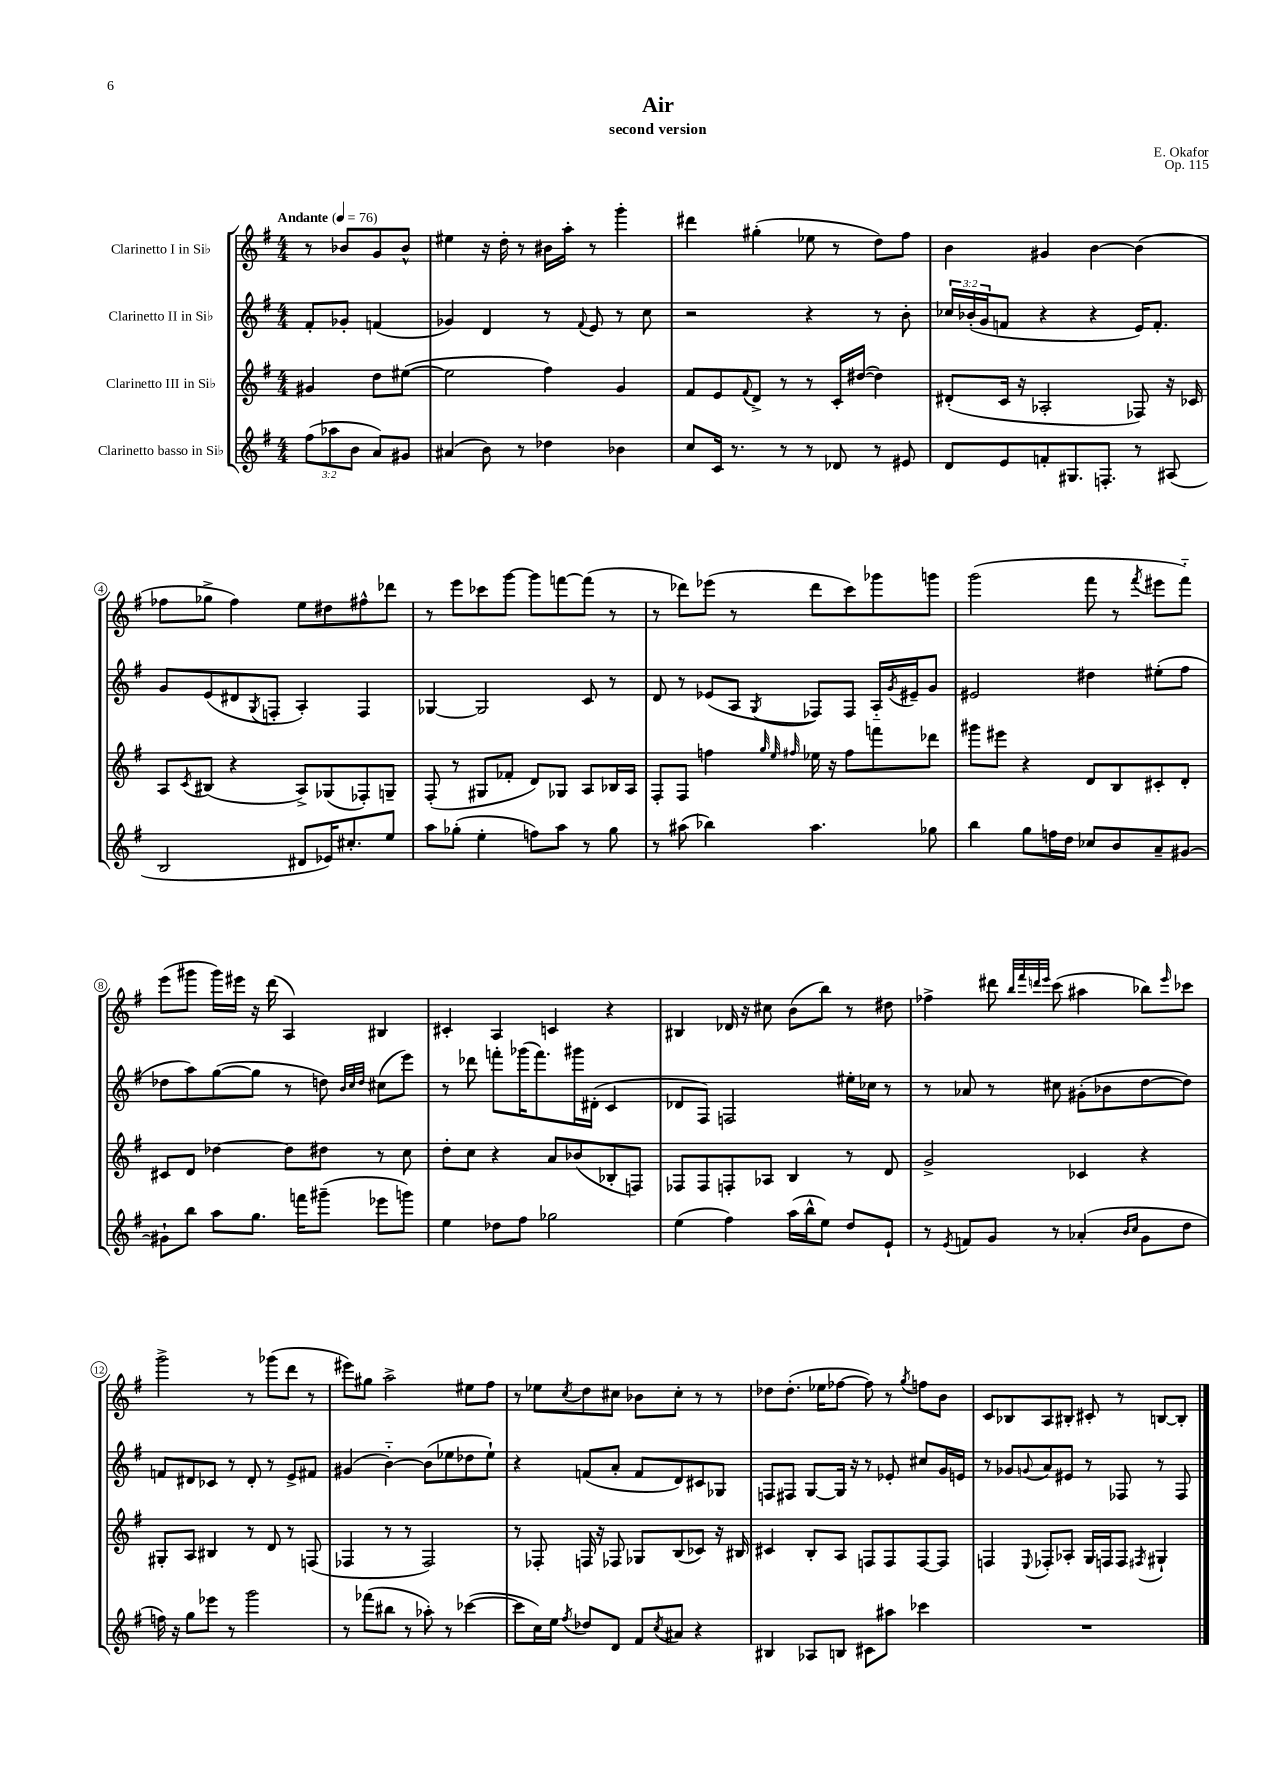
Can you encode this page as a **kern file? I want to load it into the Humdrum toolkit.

**kern	**kern	**kern	**kern
*staff4	*staff3	*staff2	*staff1
*clefG2	*clefG2	*clefG2	*clefG2
*k[f#]	*k[f#]	*k[f#]	*k[f#]
*M4/4	*M4/4	*M4/4	*M4/4
*MM76	*MM76	*MM76	*MM76
(12ff#	4g#	8f#'	8r
12aa-	.	.	.
.	.	8g-'	8b-
12b	.	.	.
8a)	8dd	(4f	8g
8g#	([8ee#	.	8b-^^
=	=	=	=
(4a#	2ee#]	4g-)	4ee#
8b)	.	4d	16r
.	.	.	16dd'
8r	.	.	8r
4dd-	4ff#)	8r	16b#
.	.	.	16aa'
.	.	8qqf#	.
.	.	8e	8r
4b-	4g	8r	4ggg'
.	.	8cc	.
=	=	=	=
8cc	8f#	2r	4ddd#
16c	8e	.	.
8.r	.	.	.
.	8qqf#	.	.
.	8d^	.	(4gg#'
8r	8r	.	.
8r	8r	4r	8ee-
8d-	16c'	.	8r
.	([16dd#	.	.
8r	4dd#])	8r	8dd)
8e#	.	8b'	8ff#
=	=	=	=
8d	(8d#'	24cc-	4b
.	.	(24b-'	.
.	.	24g	.
8e	16c	8f	.
.	16r	.	.
8f'	2A-'	4r	4g#
8.G#	.	.	.
.	.	4r	[4b
8.F'	.	.	.
8r	8F-)	16e)	(4b]
.	.	8.f'	.
(8A#	16r	.	.
.	16c-	.	.
=	=	=	=
2B	8A	8g	8ff-
.	8qc	.	.
.	(8B#	(8e	8gg-^
.	4r	8d#	4ff-)
.	.	8qG	.
.	.	8F'	.
8d#	8A^)	4A')	8ee
16e-)	(8G-	.	8dd#
8.cc#'	.	.	.
.	8F-')	4F	8ff#^^
8ee	8G~	.	8ddd-
=	=	=	=
8aa	(8F#'	[4G-	8r
(8gg-'	8r	.	8eee
4ee'	8G#	2G-]	8ccc-
.	8f-'	.	[8ggg
8ff)	8d)	.	8ggg]
8aa	8G-	.	[8fff
8r	8A	8c	(8fff]
8gg-	16B-	8r	8r
.	16A	.	.
=	=	=	=
8r	8F#'	8d	8r
(8aa#	8F#	8r	8ddd-)
4bb-)	4ff	(8e-	(8eee-
.	.	8A	8r
.	32qqgg	.	.
.	32qqee	.	.
.	32qqff#	8qG	.
4.aa#	16ee-	8F-)	8ddd-
.	16r	.	.
.	8ff#	8F-	8ccc)
.	8fff	16A'~	8ggg-
.	.	8qg	.
.	.	16e#~	.
8gg-	8ddd-	8g	8ggg
=	=	=	=
4bb	8ggg#	2e#	(2ggg
.	8eee#	.	.
8gg	4r	.	.
16ff	.	.	.
16dd	.	.	.
8cc-	8d	4dd#	8fff#
8b	8B	.	8r
.	.	.	8qfff#
8a~	8c#'	(8ee#'	8eee#
[8g#	8d'	8ff#	8fff#'~)
=	=	=	=
8g#`]	8c#	8dd-	(8eee
8bb	8d	8aa)	8ggg#
8aa	[4dd-	([8gg	16ggg#)
.	.	.	16eee#
8.gg	.	8gg]	16r
.	.	.	(16ddd
.	8dd-]	8r	4A)
16fff	.	.	.
(8ggg#~	8dd#	8dd)	.
.	.	32qqb	.
.	.	32qqcc	.
.	.	32qqdd	.
8eee-	8r	(8cc#	4B#
8ggg)	8cc	8eee)	.
=	=	=	=
4ee	8dd'	8r	4c#'
.	8cc	8ddd-	.
8dd-	4r	8fff'	4A
8ff#	.	(16ggg-	.
.	.	8.fff)	.
2gg-	8a	.	4c
.	(8b-	16ggg#	.
.	.	(16d#'	.
.	8B-'	4c	4r
.	8F)	.	.
=	=	=	=
(4ee	8F-	8d-	4B#
.	8F-	8F#)	.
4ff#)	8F'	2F	16d-
.	.	.	16r
.	8A-	.	8cc#
(16aa	4B	.	(8b
16bb^^	.	.	.
8ee)	.	.	8bb)
8dd	8r	16ee#'	8r
.	.	16cc-	.
8e`	8d	8r	8dd#
=	=	=	=
8r	2g^	8r	4ff-^
8qe	.	.	.
8f	.	8a-	.
8g	.	8r	8ddd#
.	.	.	32qqbb
.	.	.	32qqfff#
.	.	.	32qqddd
.	.	.	32qqeee
8r	.	8cc#	(8ccc
(4a-'	4c-	(8g#'	4aa#
.	.	8b-	.
16qqb	.	.	.
16qqcc	.	.	.
8g	4r	[8dd	8bb-)
.	.	.	16qqeee
8dd	.	8dd])	8ccc-
=	=	=	=
16ff)	8G#'	8f	2ggg^
16r	.	.	.
8gg	8A	8d#	.
8eee-	4B#	8c-	.
8r	.	8r	.
2ggg	8r	8d#'	8r
.	8d	8r	(8ggg-
.	8r	8e^	8ddd
.	(8F	8f#	8r
=	=	=	=
8r	4F-	(4g#	8eee#)
(8fff-	.	.	8gg#
8bb#	8r	[4b'~)	2aa^
8r	8r	.	.
8aa-')	2F-)	(8b]	.
8r	.	8ee-	.
([4ccc-	.	8dd-	8ee#
.	.	8ee-`)	8ff#
=	=	=	=
8ccc-]	8r	4r	8r
16cc)	8F-'	.	8ee-
16ee	.	.	.
8qff#	.	.	8qcc
8dd-	16F	(8f	8dd
.	16r	.	.
8d	8F-	8a'	8cc#
8f#	8G-	8f	8b-
8qcc	.	.	.
8a#	(8B	8d)	8cc#'
4r	8c-)	8c#	8r
.	16r	8G-	8r
.	16B#	.	.
=	=	=	=
4B#	4c#	8F	8dd-
.	.	8F#	(8.dd-'
8A-	8B'	[8G	.
.	.	.	16ee-
8B	8A	16G]	[8ff-
.	.	16r	.
8c#	8F	8r	8ff-])
8aa#	8F	8e-'	8r
.	.	.	8qgg
4ccc-	[8F	8cc#	8ff
.	8F]	16g	8b
.	.	16e	.
=	=	=	=
1r	4F	8r	8c
.	.	8g-	8B-
.	8qqE	8qqg	.
.	8F-'	8a	8A
.	8A-'	8e#	8B#'
.	16G	8r	8c#'
.	16F	.	.
.	8F	8F-	8r
.	8qF#	.	.
.	4G#`	8r	[8B
.	.	8F-	8B']
==	==	==	==
*-	*-	*-	*-
